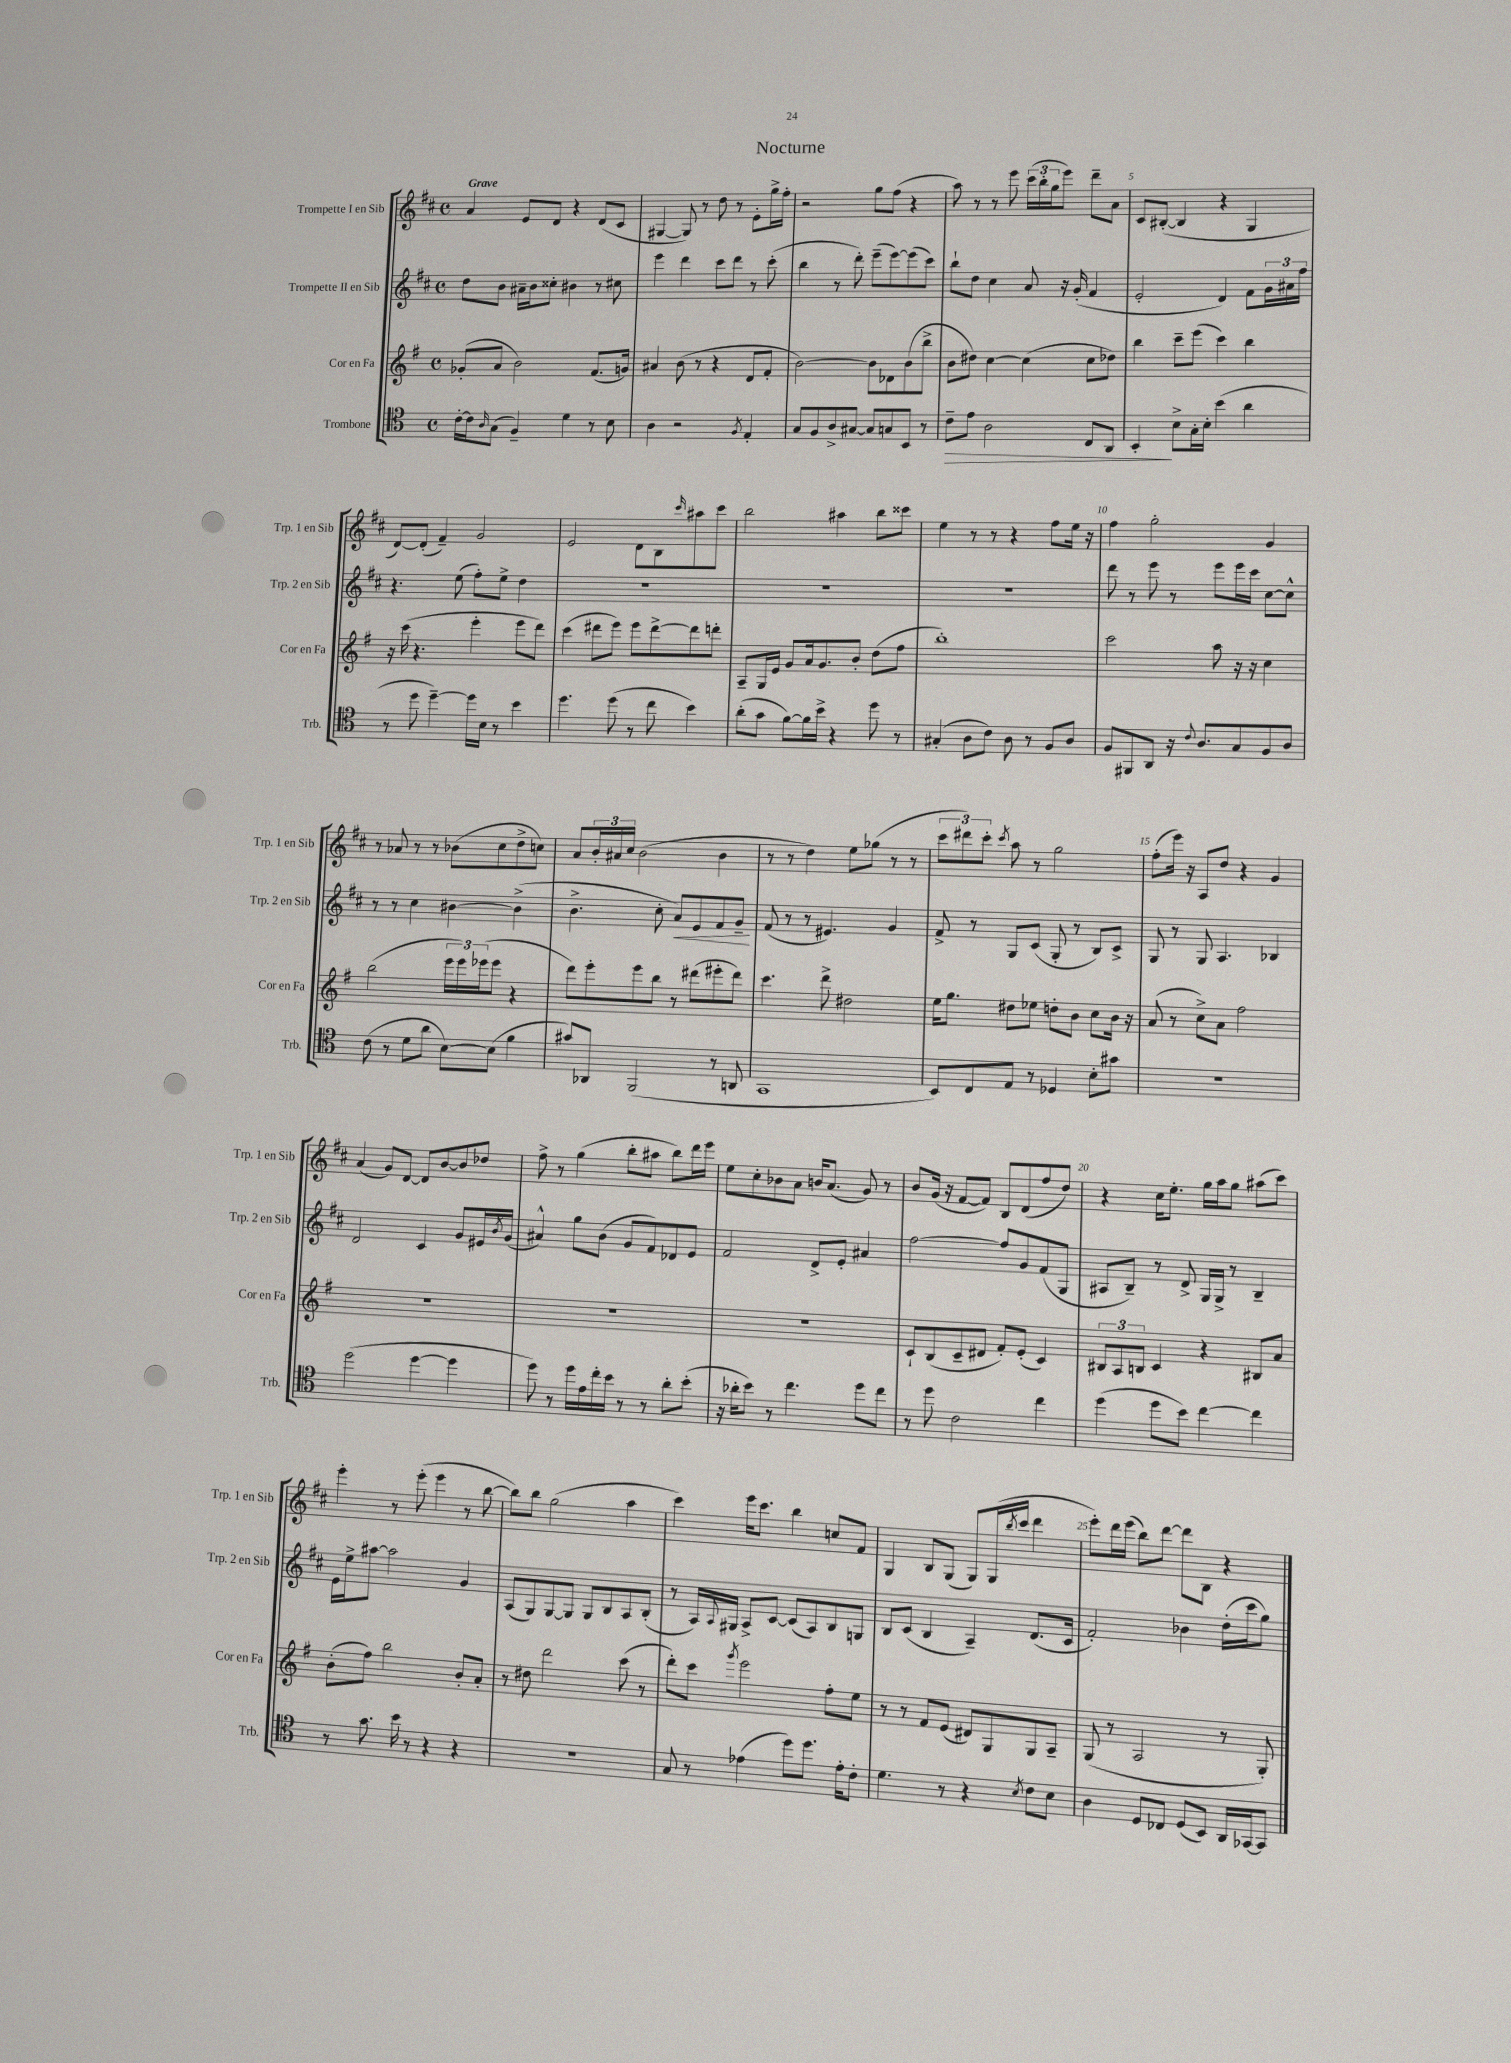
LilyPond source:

\header { title = "Nocturne" }
<<
\new StaffGroup <<
\new Staff = "s0" \with { instrumentName = "Trompette I en Sib" shortInstrumentName = "Trp. 1 en Sib" } {
    \clef treble \key d \major \defaultTimeSignature \time 4/4 \tempo "Grave"
    a'4 e'8 d'8 r4 d'8( cis'8 |
    gis4~ gis8) r8 d''8 r8 e'8-. g''16-> fis''16-. |
    r2 g''8 fis''8( r4 |
    a''8) r8 r8 e'''8 \tuplet 3/2 { cis'''16( b''16-. g''16 } e'''8) d'''8-- a'8 |
    cis'8 bis8~-.( bis4 r4 g4 |
    d'8~) d'8-.( fis'4--) g'2 |
    e'2 d'8 b8 \grace { cis'''16 } ais''8 cis'''8 |
    b''2 ais''4 b''8 cisis'''8 |
    e''4 r8 r8 r4 fis''8 e''16 r16 |
    fis''4 g''2-. g'4 |
    r8 aes'8 r8 r8 bes'8( cis''8 d''8-> c''8) |
    a'8 \tuplet 3/2 { b'16-. ais'16 cis''16 } b'2( b'4 |
    r8 r8 d''4) e''8 ges''8( r8 r8 |
    \tuplet 3/2 { cis'''8 dis'''8) cis'''8-. } \acciaccatura { cis'''8 } a''8 r8 g''2 |
    fis''8-.( e'''16) r16 a8 d''8 r4 g'4 |
    a'4( g'8) d'8~ d'8 b'8~ b'8 des''8 |
    fis''8-> r8 g''4( b''8-. ais''8 b''8) d'''16 e'''16 |
    e''8 cis''8-. bes'8 a'8 b'16 a'8.( g'8) r8 |
    b'8 g'16( r16 fis'8~ fis'8) b8 d'8( fis''8 d''8) |
    r4 cis''16 e''8.-. g''16 a''16 g''8 ais''8( cis'''8) |
    e'''4-. r8 e'''8-.( e'''4 r8 b''8~ |
    b''8) b''8 g''2( a''4 |
    cis'''4) e'''16 cis'''8. b''4 c''8 fis'8 |
    g4 b8 g8( g8) g16( \acciaccatura { b''8 } cis'''16 d'''4 |
    e'''8-.) d'''16 e'''16( b''8) d'''8~ d'''8 b8 r4 \bar "|." |
}
\new Staff = "s1" \with { instrumentName = "Trompette II en Sib" shortInstrumentName = "Trp. 2 en Sib" } {
    \clef treble \key d \major \defaultTimeSignature \time 4/4
    d''8 b'8 ais'16-- b'16 cisis''8-. bis'4 r8 cis''8 |
    e'''4 d'''4 cis'''8 d'''8 r8 cis'''8-.( |
    b''4 r8 d'''8-.) e'''8--( e'''8~) e'''8( cis'''8) |
    b''8-! d''8 cis''4 a'8 r16 g'16-.( fis'4 |
    e'2-. d'4) fis'8 \tuplet 3/2 { g'16 ais'16 fis''16 } |
    r4. e''8( fis''8-.) e''8-> d''4 |
    R1 |
    R1 |
    R1 |
    d'''8 r8 e'''8 r8 e'''8 e'''16 cis'''16 cis''8~ cis''8-^ |
    r8 r8 cis''4 bis'4~ bis'4->( |
    b'4.-> cis''8-. a'8\<) e'8 fis'8 g'8--\! |
    fis'8( r8 r8 eis'4.) g'4 |
    fis'8-> r8 g8 cis'8( g8-. r8 b8) cis'8-> |
    g8 r8 g8 a4. bes4 |
    d'2 cis'4 g'8 eis'16 \acciaccatura { b'8 } g'16( |
    ais'4-^) g''8 b'8( g'8 fis'8) des'8 e'8 |
    fis'2 d'8-> e'8-. ais'4 |
    fis''2~ fis''8 g'8 fis'8( g8 |
    ais8 b8--) r8 d'8-> g16 g16-> r8 b4-- |
    e'16 e''16-> ais''8~ ais''2 g'4 |
    a8( g8) g8~ g8 g8 b8 a8 b8-.( |
    r8 a16) \appoggiatura { a8 } gis16 a8-> cis'8~ cis'8( a8) b8 g8 |
    b8 cis'8( b4 a4--) d'8.( cis'16 |
    fis'2-.) bes'4 d''16-.( cis'''16 g''8) \bar "|." |
}
\new Staff = "s2" \with { instrumentName = "Cor en Fa" shortInstrumentName = "Cor en Fa" } {
    \clef treble \key g \major \defaultTimeSignature \time 4/4
    ges'8-.( a'8 b'2) fis'8.( g'16) |
    ais'4 b'8( r8 r4 d'8 fis'8-. |
    b'2~) b'8 des'8 b'8( b''8-> |
    b'8 dis''8) c''4~ c''4( c''8 des''8) |
    b''4 c'''8-- e'''8( c'''4) b''4 |
    r16 c'''16( r4. e'''4-. e'''8 d'''8) |
    c'''4( dis'''8 e'''8) e'''8 dis'''8~-> dis'''8 d'''8-. |
    a8-- g16 e'16 g'8 a'16 g'8. b'8-. d''8( fis''8 |
    b''1-.) |
    c'''2 a''8 r16 r16 c''4 |
    b''2( \tuplet 3/2 { e'''16 e'''16) ees'''16( } ees'''8 r4 |
    d'''8) e'''8-. e'''8 b''8 r8 dis'''8( eis'''8-. dis'''8) |
    c'''4. d'''8-> dis''2 |
    e''16 g''8. dis''8 ees''8 d''8-. b'8 c''8 b'16 r16 |
    a'8( r8 c''8->) a'8 fis''2 |
    R1 |
    R1 |
    R1 |
    c'8-! b8( c'8-- dis'8 fis'8-.) e'8-.( c'4) |
    \tuplet 3/2 { bis8 a8 b8 } c'4 r4 bis8 a'8 |
    b'8-.( fis''8) b''2 b'8-. a'8-. |
    r8 dis''8 d'''2 c'''8( r8 |
    d'''8-.) c'''8 \acciaccatura { g'''8 } e'''2 fis''8-. e''8 |
    r8 r8 fis'8 e'8( dis'8) g8 g8 a8-- |
    g8( r8 a2 r8 g8-.) \bar "|." |
}
\new Staff = "s3" \with { instrumentName = "Trombone" shortInstrumentName = "Trb." } {
    \clef tenor \key c \major \defaultTimeSignature \time 4/4
    c'16~-. c'16 \grace { a16 } g8( f4--) d'4 r8 b8 |
    a4 r2 \acciaccatura { f8 } e4-. |
    g8 f8 a8-> gis8~ gis8 g8 b,8 r8 |
    c'8--\> e'8 a2 c8 a,8 |
    b,4-.\! b8-> g16-. b16-. b'4( a'4 |
    r8 d''8 d''4~--) d''16 b16 r8 b'4 |
    d''4. d''8( r8 c''8 b'4) |
    a'8-.( g'8 f'8~) f'16 b'16-> r4 d''8 r8 |
    gis4-.( a8 c'8) a8 r8 f8 a8 |
    f8 fis,8 a,8 r16 \appoggiatura { c'8 } a8. g8 f8 a8 |
    c'8( r8 d'8 a'8 b8~) b8( f'4 |
    gis'8) aes,8 f,2( r8 a,8 |
    g,1 |
    b,8) c8 e8 r8 des4 b8-. gis'8 |
    R1 |
    d''2( d''4~ d''4 |
    d''8) r8 d''16 e'16 c''16-. b'16 r8 r8 a'8-. b'8-.( |
    r16 aes'16-. b'8) r8 c''4. d''8 c''8 |
    r8 d''8 c'2 c''4 |
    d''4( d''8 b'8) c''4~ c''4 |
    r8 g'8. b'16 r8 r4 r4 |
    R1 |
    g8 r8 ees'4( d''8) d''8. ees'16-. c'8-. |
    d'4. r8 r4 \acciaccatura { b8 } c'8 b8 |
    a4 d8 ces8 d8( b,8) a,16 ges,16~ ges,8 \bar "|." |
}
>>
>>
\layout { \context { \Score \override BarNumber.break-visibility = ##(#f #t #t) barNumberVisibility = #(every-nth-bar-number-visible 5) } }
